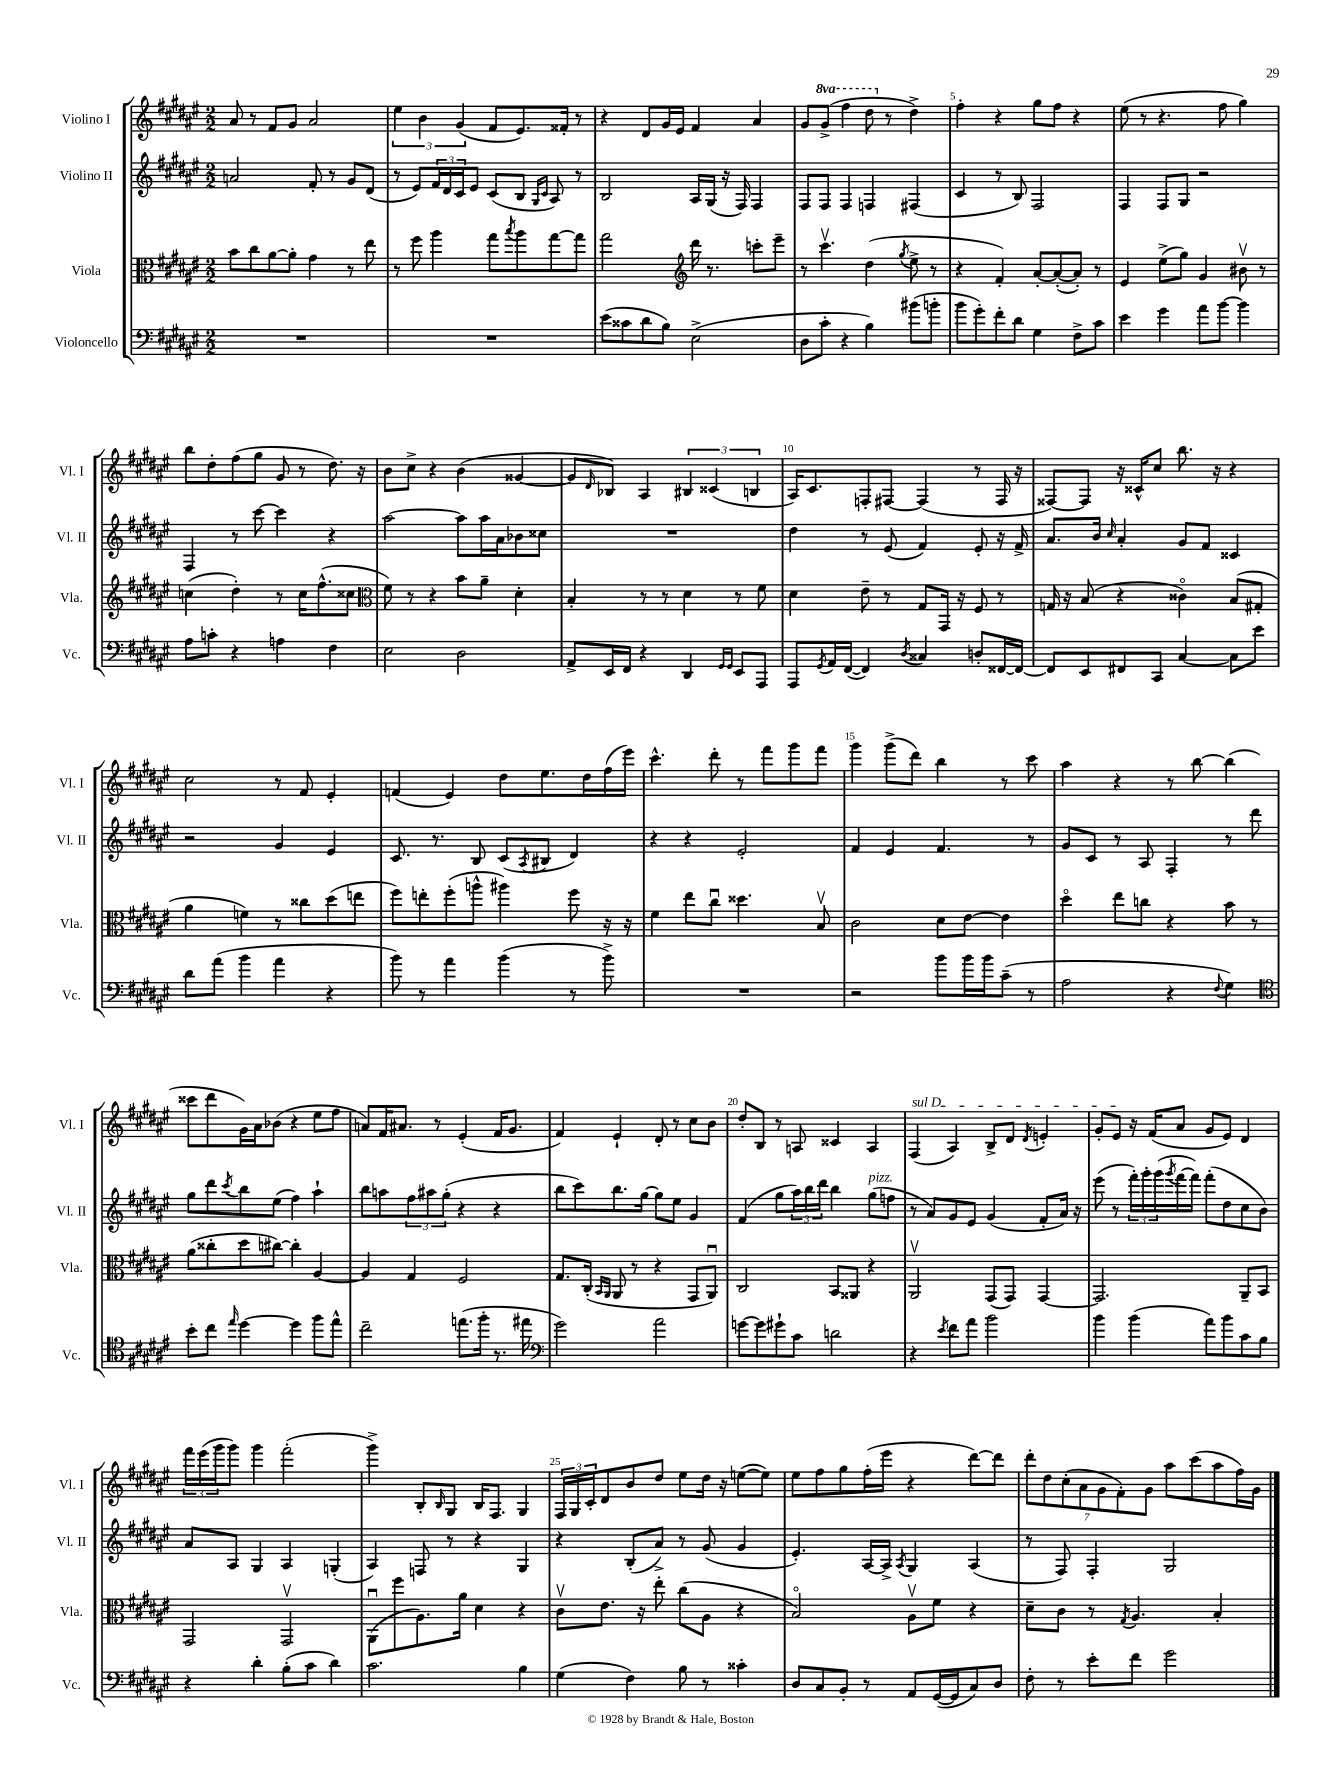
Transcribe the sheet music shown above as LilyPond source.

<<
\new StaffGroup <<
\new Staff = "s0" \with { instrumentName = "Violino I" shortInstrumentName = "Vl. I" } {
    \clef treble \key fis \major \numericTimeSignature \time 2/2 \set Staff.ottavationMarkups = #ottavation-simple-ordinals
    ais'8 r8 fis'8 gis'8 ais'2 |
    \tuplet 3/2 { eis''4 b'4 gis'4( } fis'8 eis'8.) fisis'16-. r8 |
    r4 dis'8 gis'16 eis'16 fis'4 ais'4 |
    gis'8 \ottava #1 gis''8->( fis'''4 dis'''8 \ottava #0 r8 dis''4->) |
    fis''4-. r4 gis''8 fis''8 r4 |
    eis''8( r8 r4. fis''8 gis''4) |
    b''8 dis''8-. fis''8( gis''8 gis'8 r8 dis''8.) r16 |
    b'8 cis''8-> r4 b'4( gisis'4~ |
    gisis'8 \grace { dis'16 } bes8) ais4 \tuplet 3/2 { bis4 cisis'4( b4 } |
    ais16) cis'8. f8-. fis8~ fis4( r8 fis16 r16 |
    fisis8~) fisis8 r16 cisis'16-^ cis''8 b''8. r16 r4 |
    cis''2 r8 fis'8 eis'4-. |
    f'4( eis'4) dis''8 eis''8. dis''16 fis''16( eis'''16) |
    cis'''4.-^ dis'''8-. r8 fis'''8 gis'''8 fis'''8 |
    gis'''4 gis'''8->( dis'''8) b''4 r8 cis'''8 |
    ais''4 r4 r8 b''8~ b''4( |
    cisis'''8 dis'''8 gis'16) ais'16 bes'8( r4 eis''8 fis''8 |
    a'8) fis'16 ais'8. r8 eis'4-.( fis'16 gis'8. |
    fis'4) eis'4-! dis'8-. r8 cis''8 b'8 |
    dis''8-. b8 r8 a8 cisis'4 a4 |
    \once \override TextSpanner.bound-details.left.text = \markup { \italic "sul D" } fis4\startTextSpan( ais4) b8-> dis'8 \acciaccatura { dis'8 } e'4-. |
    gis'8-. eis'8\stopTextSpan r16 fis'16( ais'8 gis'8 eis'8) dis'4 |
    \tuplet 3/2 { fis'''16 eis'''16( gis'''16 } gis'''8) gis'''4 fis'''2-.( |
    gis'''4->) b8-. \grace { b16 } gis8 b16 fis8. gis4 |
    \tuplet 3/2 { fis16 gis16 cis'16-. } dis'8 b'8 dis''8 eis''8 dis''16 r16 e''8~( e''8) |
    eis''8 fis''8 gis''8 fis''16-.( eis'''16 r4 dis'''8~) dis'''8 |
    \tuplet 7/4 { dis'''8-. dis''8 cis''8-.( ais'8 gis'8 fis'8-.) gis'8 } ais''8 cis'''8( ais''8 fis''16) gis'16 \bar "|." |
}
\new Staff = "s1" \with { instrumentName = "Violino II" shortInstrumentName = "Vl. II" } {
    \clef treble \key fis \major \numericTimeSignature \time 2/2
    a'2 fis'8-. r8 gis'8 dis'8( |
    r8 eis'8) \tuplet 3/2 { fis'16 dis'16 cis'16 } eis'8 cis'8( b8 \grace { gis16 cis'16 } ais8) r8 |
    b2 ais16 gis16( r16 fis16) fis4 |
    fis8 fis8 fis4 f4 fis4( |
    cis'4 r8 b8) fis2 |
    fis4 fis8 gis8 r2 |
    fis4 r8 cis'''8~ cis'''4 r4 |
    ais''2~ ais''8 ais''16 ais'16 bes'8 cisis''8 |
    R1 |
    dis''4 r8 eis'8( fis'4) eis'8-. r16 fis'16-> |
    ais'8. b'16 \grace { cis''16 } ais'4-. gis'8 fis'8 cisis'4 |
    r2 gis'4 eis'4 |
    cis'8. r8. b8 cis'8( \acciaccatura { ais8 } bis8 dis'4) |
    r4 r4 eis'2-. |
    fis'4 eis'4 fis'4. r8 |
    gis'8 cis'8 r8 ais8 fis4-. r8 dis'''8 |
    gis''8 dis'''8 \acciaccatura { cis'''8 } b''8 eis''8( fis''4) ais''4-! |
    b''8 a''8 \tuplet 3/2 { fis''8 ais''8 gis''8-.( } r4 r4 |
    b''8 cis'''8) b''8. gis''16~ gis''8 eis''8 gis'4 |
    fis'4( gis''8 \tuplet 3/2 { ais''16) b''16 dis'''16 } b''4 gis''8^\markup { \italic "pizz." }( f''8 |
    r8 ais'8) gis'8 eis'8 gis'4( fis'8-. ais'16) r16 |
    eis'''8( r8 \tuplet 3/2 { fis'''16-.) gis'''16-. gis'''16( } \acciaccatura { gis'''8 } fis'''16~ fis'''16) fis'''8-.( dis''8 cis''8 b'8) |
    ais'8 ais8 gis4 ais4 g4-.( |
    ais4) f8 r8 r4 gis4 |
    r4 b8-.( ais'8->) r8 gis'8( gis'4 |
    eis'4.-.) ais16~ ais16-> \acciaccatura { ais8 } gis4 ais4( |
    r8 fis8) fis4-. gis2 \bar "|." |
}
\new Staff = "s2" \with { instrumentName = "Viola" shortInstrumentName = "Vla." } {
    \clef alto \key fis \major \numericTimeSignature \time 2/2
    b'8 cis''8 ais'8~ ais'8-. gis'4 r8 eis''8 |
    r8 fis''8 ais''4 gis''8 \acciaccatura { b''8 } ais''8 gis''8~ gis''8 |
    gis''2 \clef treble dis'''16 r8. c'''8-. eis'''8-- |
    r8 cis'''4.\upbow dis''4( \acciaccatura { gis''8 } eis''8-> r8 |
    r4 fis'4-.) ais'8~-. ais'8~-.( ais'8-.) r8 |
    eis'4 eis''8->( gis''8) gis'4 bis'8\upbow r8 |
    c''4( dis''4-.) r8 c''16 fis''8.-^( cisis''8 |
    \clef alto fis'8) r8 r4 b'8 ais'8-- dis'4-. |
    b4-. r8 r8 dis'4 r8 fis'8 |
    dis'4 eis'8-- r8 gis8 gis,16 r16 fis8 r8 |
    g16 r16 b8( r4 cisis'4\flageolet) b8( gis8-. |
    ais'4 f'4) r8 cisis''8 dis''8( e''8 |
    fis''8) e''8-. fis''8-.( a''8-^ ais''4) fis''8 r16 r16 |
    fis'4 eis''8 cis''8\downbow disis''4. b8\upbow |
    cis'2 dis'8 eis'8~ eis'4 |
    dis''4\flageolet eis''8 c''8 r4 b'8 r8 |
    ais'8( cisis''8-. dis''8 cis''8~) cis''4-. ais4~ |
    ais4 gis4 fis2 |
    gis8. cis16-.( \grace { b,16 ais,16 } ais,8 r8 r4 gis,8 ais,8\downbow) |
    cis2 b,8 aisis,8 r4 |
    ais,2\upbow gis,8( gis,8) gis,4~ |
    gis,2. ais,8-- b,8 |
    gis,2 gis,2\upbow |
    ais,8\downbow( fis''8 ais8.) ais'16 dis'4 r4 |
    cis'8\upbow eis'8. r16 eis''8-. cis''8( ais8 r4 |
    b2\flageolet) ais8\upbow fis'8 r4 |
    dis'8-- cis'8 r8 \acciaccatura { gis8 } ais4. b4-. \bar "|." |
}
\new Staff = "s3" \with { instrumentName = "Violoncello" shortInstrumentName = "Vc." } {
    \clef bass \key fis \major \numericTimeSignature \time 2/2
    R1 |
    R1 |
    eis'8( cisis'8 dis'8 b8) eis2->( |
    dis8 cis'8-. r4 b4) bis'8( b'8-. |
    b'8 gis'8-.) fis'8-. dis'8 gis4 fis8-> cis'8 |
    eis'4 gis'4 ais'8 b'8~ b'4 |
    ais8 c'8-. r4 a4 fis4 |
    eis2 dis2 |
    ais,8-> eis,16 fis,16 r4 dis,4 \grace { gis,16 gis,16 } eis,8 ais,,8 |
    ais,,8 \acciaccatura { gis,8 } ais,16 fis,16~( fis,4) \acciaccatura { dis8 } cisis4 d8-. fisis,16~ fisis,16~ |
    fisis,8 eis,8 fis,8 cis,8 cis4~ cis8 eis'8 |
    dis'8 ais'8( b'4 ais'4 r4 |
    b'8) r8 ais'4 b'4( r8 b'8->) |
    R1 |
    r2 b'8 b'16 b'16 cis'8--( r8 |
    ais2 r4 \appoggiatura { fis8 } gis4) |
    \clef tenor b'8-. cis''8 \grace { eis''16 } dis''4~ dis''4 fis''8 eis''8-^ |
    cis''2-- e''8.( fis''16-. r8. eis''16 |
    \clef bass gis'2) ais'2 |
    g'8~ g'8 gis'8-! cis'8 d'2 |
    r4 \acciaccatura { eis'8 } fis'8 ais'8 b'2 |
    b'4 b'4( ais'8) b'8 cis'8 b8 |
    r4 dis'4-. b8-.( cis'8 dis'4) |
    cis'2. b4 |
    gis4( fis4) b8 r8 cisis'4-. |
    dis8 cis8 b,8-. r8 ais,8 gis,16~( gis,16 cis8) dis8 |
    fis8-. r8 eis'8-. fis'8 gis'2 \bar "|." |
}
>>
>>
\layout { \context { \Score \override BarNumber.break-visibility = ##(#f #t #t) barNumberVisibility = #(every-nth-bar-number-visible 5) } }
